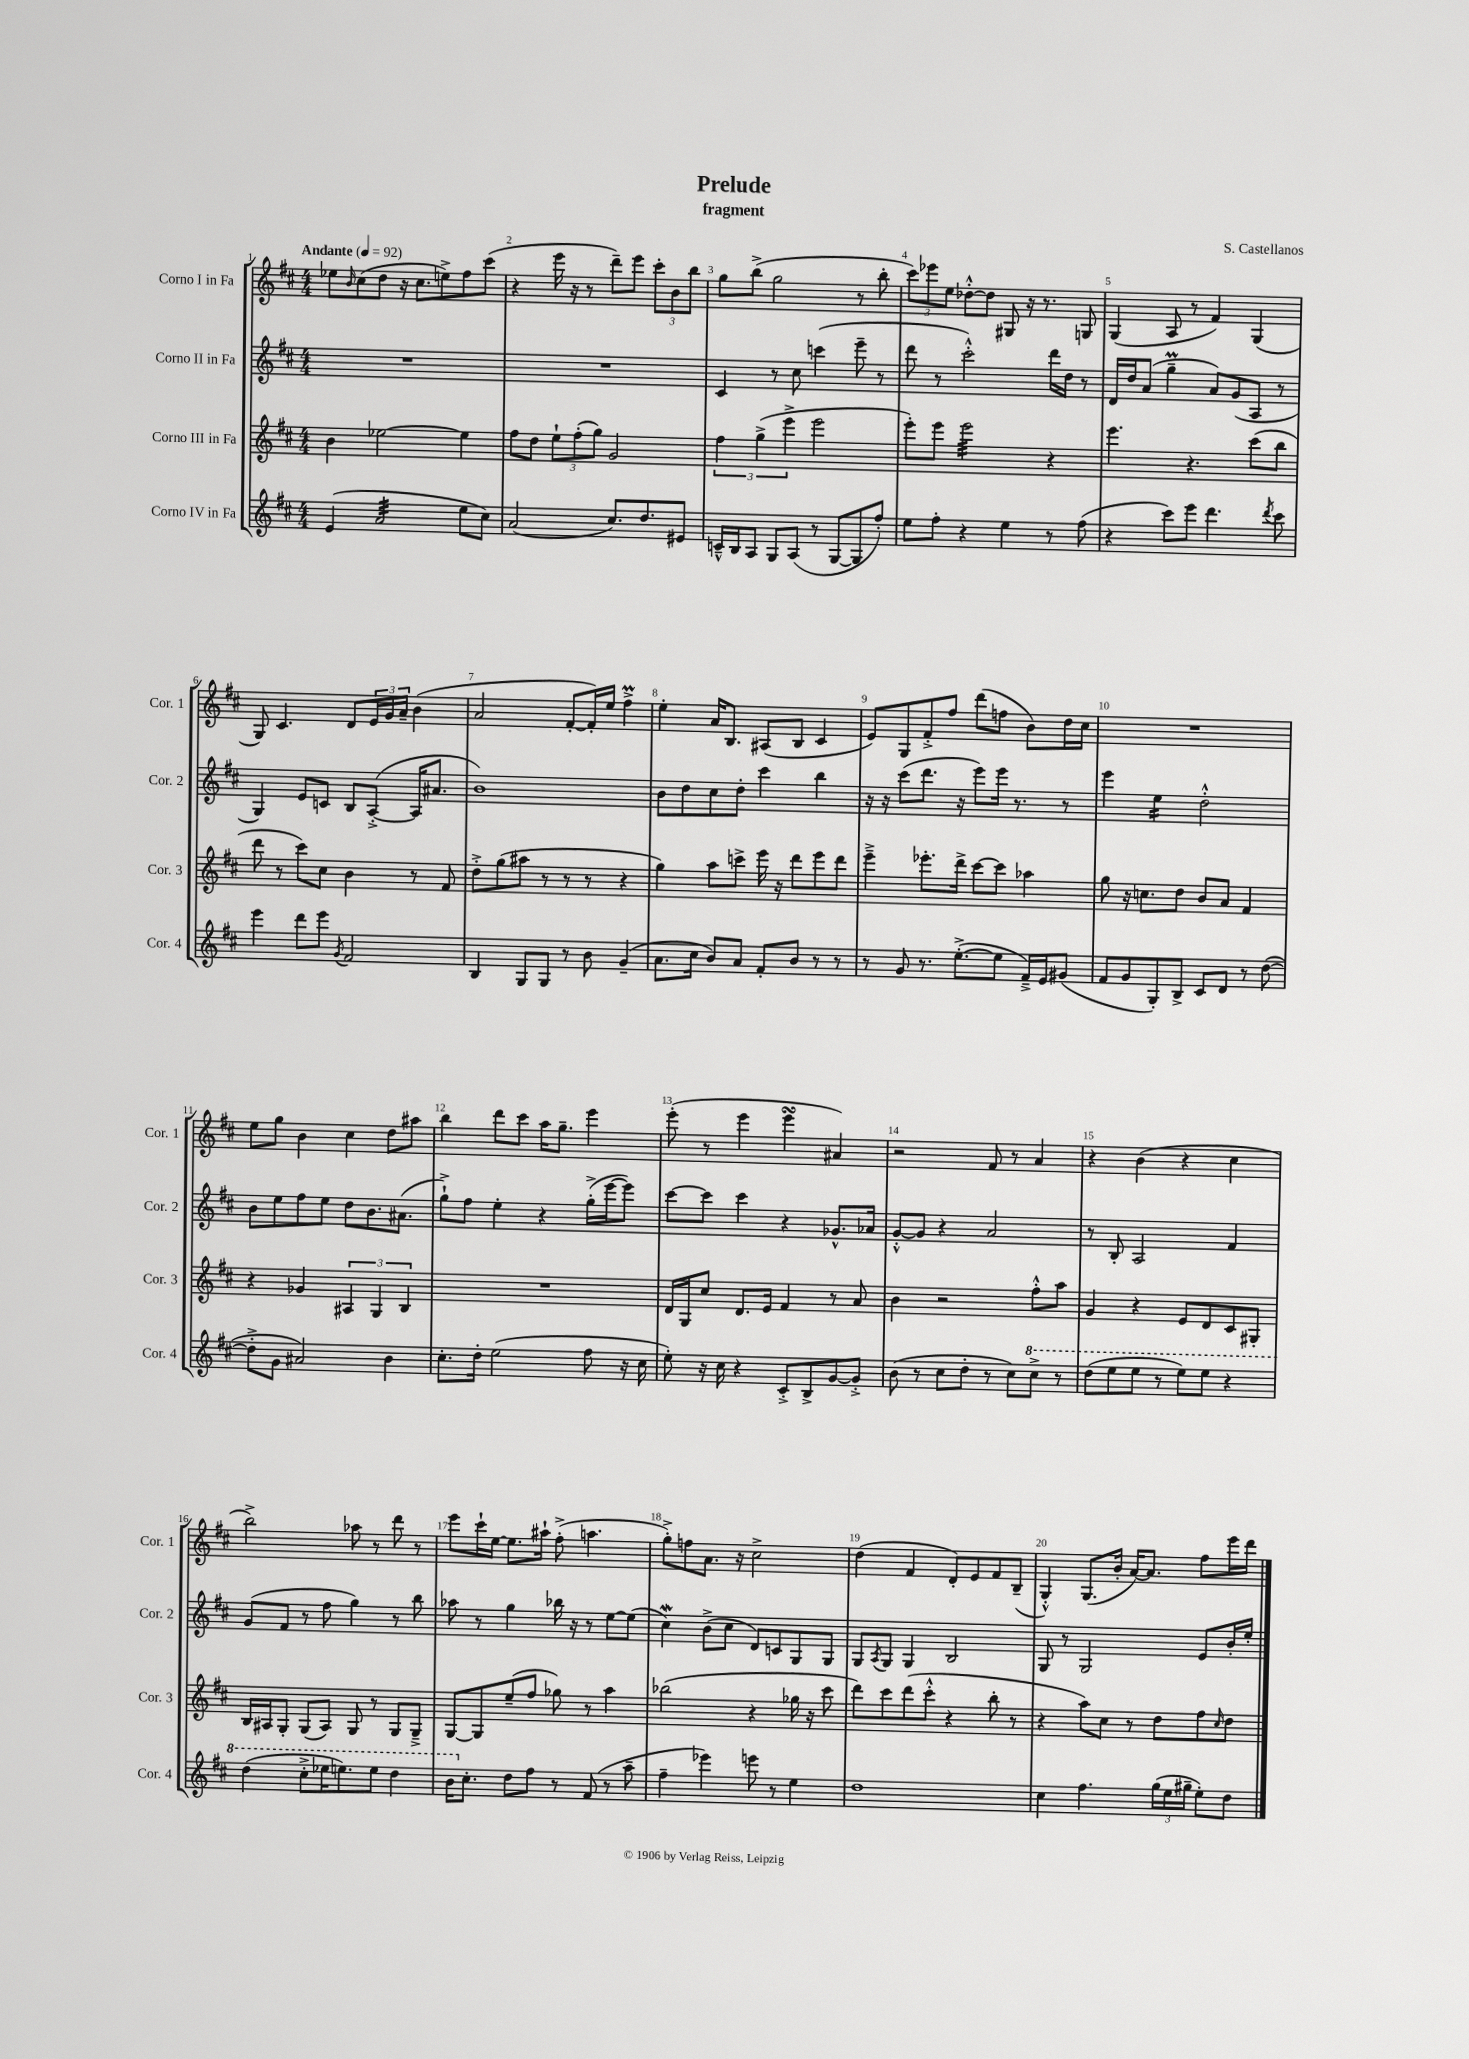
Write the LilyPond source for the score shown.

\header { title = "Prelude" composer = "S. Castellanos" subtitle = "fragment" }
<<
\new StaffGroup <<
\new Staff = "s0" \with { instrumentName = "Corno I in Fa" shortInstrumentName = "Cor. 1" } {
    \clef treble \key d \major \numericTimeSignature \time 4/4 \tempo "Andante" 4 = 92
    ees''8 \grace { b'16 } cis''8( d''8 r16 cis''8. e''8->) fis''8 cis'''8( |
    r4 e'''16 r16 r8 d'''8--) e'''8 \tuplet 3/2 { cis'''8-. b'8 b''8 } |
    g''8 b''8->( g''2 r8 b''8-. |
    \tuplet 3/2 { cis'''8) ees'''8 e''8 } des''8~-.-^ des''8 gis8 r16 r8. g8 |
    g4( a8 r8 fis'4) g4( |
    g8) cis'4. d'8 \tuplet 3/2 { e'16 g'16 a'16-- } b'4( |
    a'2 fis'8~-. fis'16-.) e''16 fis''4->\prall |
    e''4-. a'16 b8. ais8( b8 cis'4 |
    e'8) g8 fis'8-.-> fis''8 d'''8( f''8 b'8) d''16 cis''16 |
    R1 |
    e''8 g''8 b'4 cis''4 d''8 ais''8 |
    b''4 d'''8 cis'''8 a''16 g''8.-- e'''4 |
    e'''8-.( r8 e'''4 e'''4\turn ais'4) |
    r2 fis'8 r8 a'4 |
    r4 b'4( r4 cis''4 |
    b''2->) aes''8 r8 d'''8 r8 |
    e'''8 cis'''16-! e''16~ e''8. ais''16-! fis''8-.->( a''4. |
    g''8-.->) f''8 a'8. r16 cis''2-> |
    d''4( fis'4 d'8-.) e'8 fis'8 b8--( |
    g4-.-^) g8.( b'16-. a'16~) a'8. fis''8 e'''16 d'''16 \bar "|." |
}
\new Staff = "s1" \with { instrumentName = "Corno II in Fa" shortInstrumentName = "Cor. 2" } {
    \clef treble \key d \major \numericTimeSignature \time 4/4
    R1 |
    R1 |
    cis'4 r8 cis''8 c'''4( e'''8-- r8 |
    d'''8 r8 cis'''2-.-^) d'''16 d''16 r8 |
    d'16 d''16 a'8( g''4--\prall a'8) g'8( a8 r8 |
    g4) e'8 c'8 b8 a8~-.->( a16 ais'8. |
    b'1) |
    b'8 d''8 cis''8 d''8-. cis'''4 b''4 |
    r16 r16 cis'''8( d'''8. r16 e'''8) e'''16 r8. r8 |
    e'''4 e''4:16 d''2-.-^ |
    b'8 e''8 fis''8 e''8 d''8 b'8. ais'8.( |
    g''8-!->) fis''8 e''4-. r4 g''16-.->( e'''16~ e'''8) |
    cis'''8~ cis'''8 cis'''4 r4 ges'8.-^ aes'16 |
    g'8~-.-^ g'8 r4 a'2 |
    r8 b8-. a2 fis'4 |
    g'8( fis'8 r8 fis''8 g''4) r8 b''8 |
    aes''8 r8 g''4 bes''16 r16 r8 e''8~ e''8( |
    cis''4\mordent) b'8->( cis''8 d'8) c'8 g8 g8 |
    g8 \acciaccatura { a8 } g8 g4 b2 |
    g8 r8 g2 e'8 b'16-. e''16-. \bar "|." |
}
\new Staff = "s2" \with { instrumentName = "Corno III in Fa" shortInstrumentName = "Cor. 3" } {
    \clef treble \key d \major \numericTimeSignature \time 4/4
    b'4 ees''2~ ees''4 |
    fis''8 d''8 \tuplet 3/2 { e''8-! fis''8-.( g''8) } g'2 |
    \tuplet 3/2 { fis''4 g''4->( e'''4-> } e'''2 |
    e'''8-.) e'''8 e'''2:32 r4 |
    e'''4. r4. cis'''8( b''8 |
    d'''8 r8 cis'''8) cis''8 b'4 r8 fis'8 |
    d''8-.-> g''8( ais''8 r8 r8 r8 r4 |
    g''4) a''8 c'''8-> e'''16 r16 d'''8 e'''8 d'''8 |
    e'''4---> ees'''8.-. d'''16-> cis'''8~ cis'''8 aes''4 |
    g''8 r16 c''8. d''8 b'8 a'8 fis'4 |
    r4 ges'4 \tuplet 3/2 { ais4 g4 b4 } |
    R1 |
    d'16 g16 cis''8 d'8. e'16 fis'4 r8 a'8 |
    b'4 r2 fis''8-.-^ a''8 |
    g'4 r4 e'8 d'8 cis'8 gis8-. |
    b16 ais16 g8-. g8( ais8) g8 r8 g8 g8---> |
    g8~ g8 e''8--( fis''8 ges''8) r8 a''4 |
    bes''2( r4 ges''16 r16 cis'''8 |
    d'''8) cis'''8 d'''8( cis'''8-.-^ r4 b''8-. r8 |
    r4 a''8) cis''8 r8 d''8 fis''8 \grace { cis''16 } d''8 \bar "|." |
}
\new Staff = "s3" \with { instrumentName = "Corno IV in Fa" shortInstrumentName = "Cor. 4" } {
    \clef treble \key d \major \numericTimeSignature \time 4/4
    e'4( a'2:32 e''8 cis''8) |
    a'2( cis''8.) d''8. eis'8 |
    c'16---^ b16 a8 g8 a8( r8 g8~ g8 fis''8-.) |
    e''8 fis''8-. r4 e''4 r8 fis''8( |
    r4 cis'''8) e'''8 d'''4. \acciaccatura { d'''8 } cis'''8 |
    e'''4 d'''8 e'''8 \acciaccatura { g'8 } fis'2 |
    b4 g8 g8 r8 b'8 g'4--( |
    a'8. cis''16 b'8) a'8 fis'8-. b'8 r8 r8 |
    r8 g'8 r8. e''8.~-.->( e''8 fis'16--->) e'16 gis'8( |
    fis'8 g'8 g8-.) b8-> cis'8 d'8 r8 d''8~( |
    d''8-.-> g'8 ais'2) b'4 |
    cis''8.-. d''16-. e''2( fis''8 r16 cis''16 |
    e''8-.) r16 cis''16 r4 cis'8-.-> b8-> g'8~ g'8-.-> |
    b'8( r8 cis''8 d''8-. r8 cis''8) \ottava #1 cis'''8-> r8 |
    d'''8( e'''8 e'''8 r8 e'''8) e'''8 r4 |
    d'''4( cis'''8-.-> ees'''16 e'''8.) e'''8 d'''4 |
    b''16 \ottava #0 cis''8.-. d''8 fis''8 r8 fis'8( r8 a''8-- |
    fis''4-- ees'''4) e'''8 r8 e''4 |
    d''1 |
    cis''4 fis''4. \tuplet 3/2 { g''16( e''16 gis''16-- } e''8-.) d''8 \bar "|." |
}
>>
>>
\layout { \context { \Score \override BarNumber.break-visibility = ##(#f #t #t) barNumberVisibility = #all-bar-numbers-visible } }
